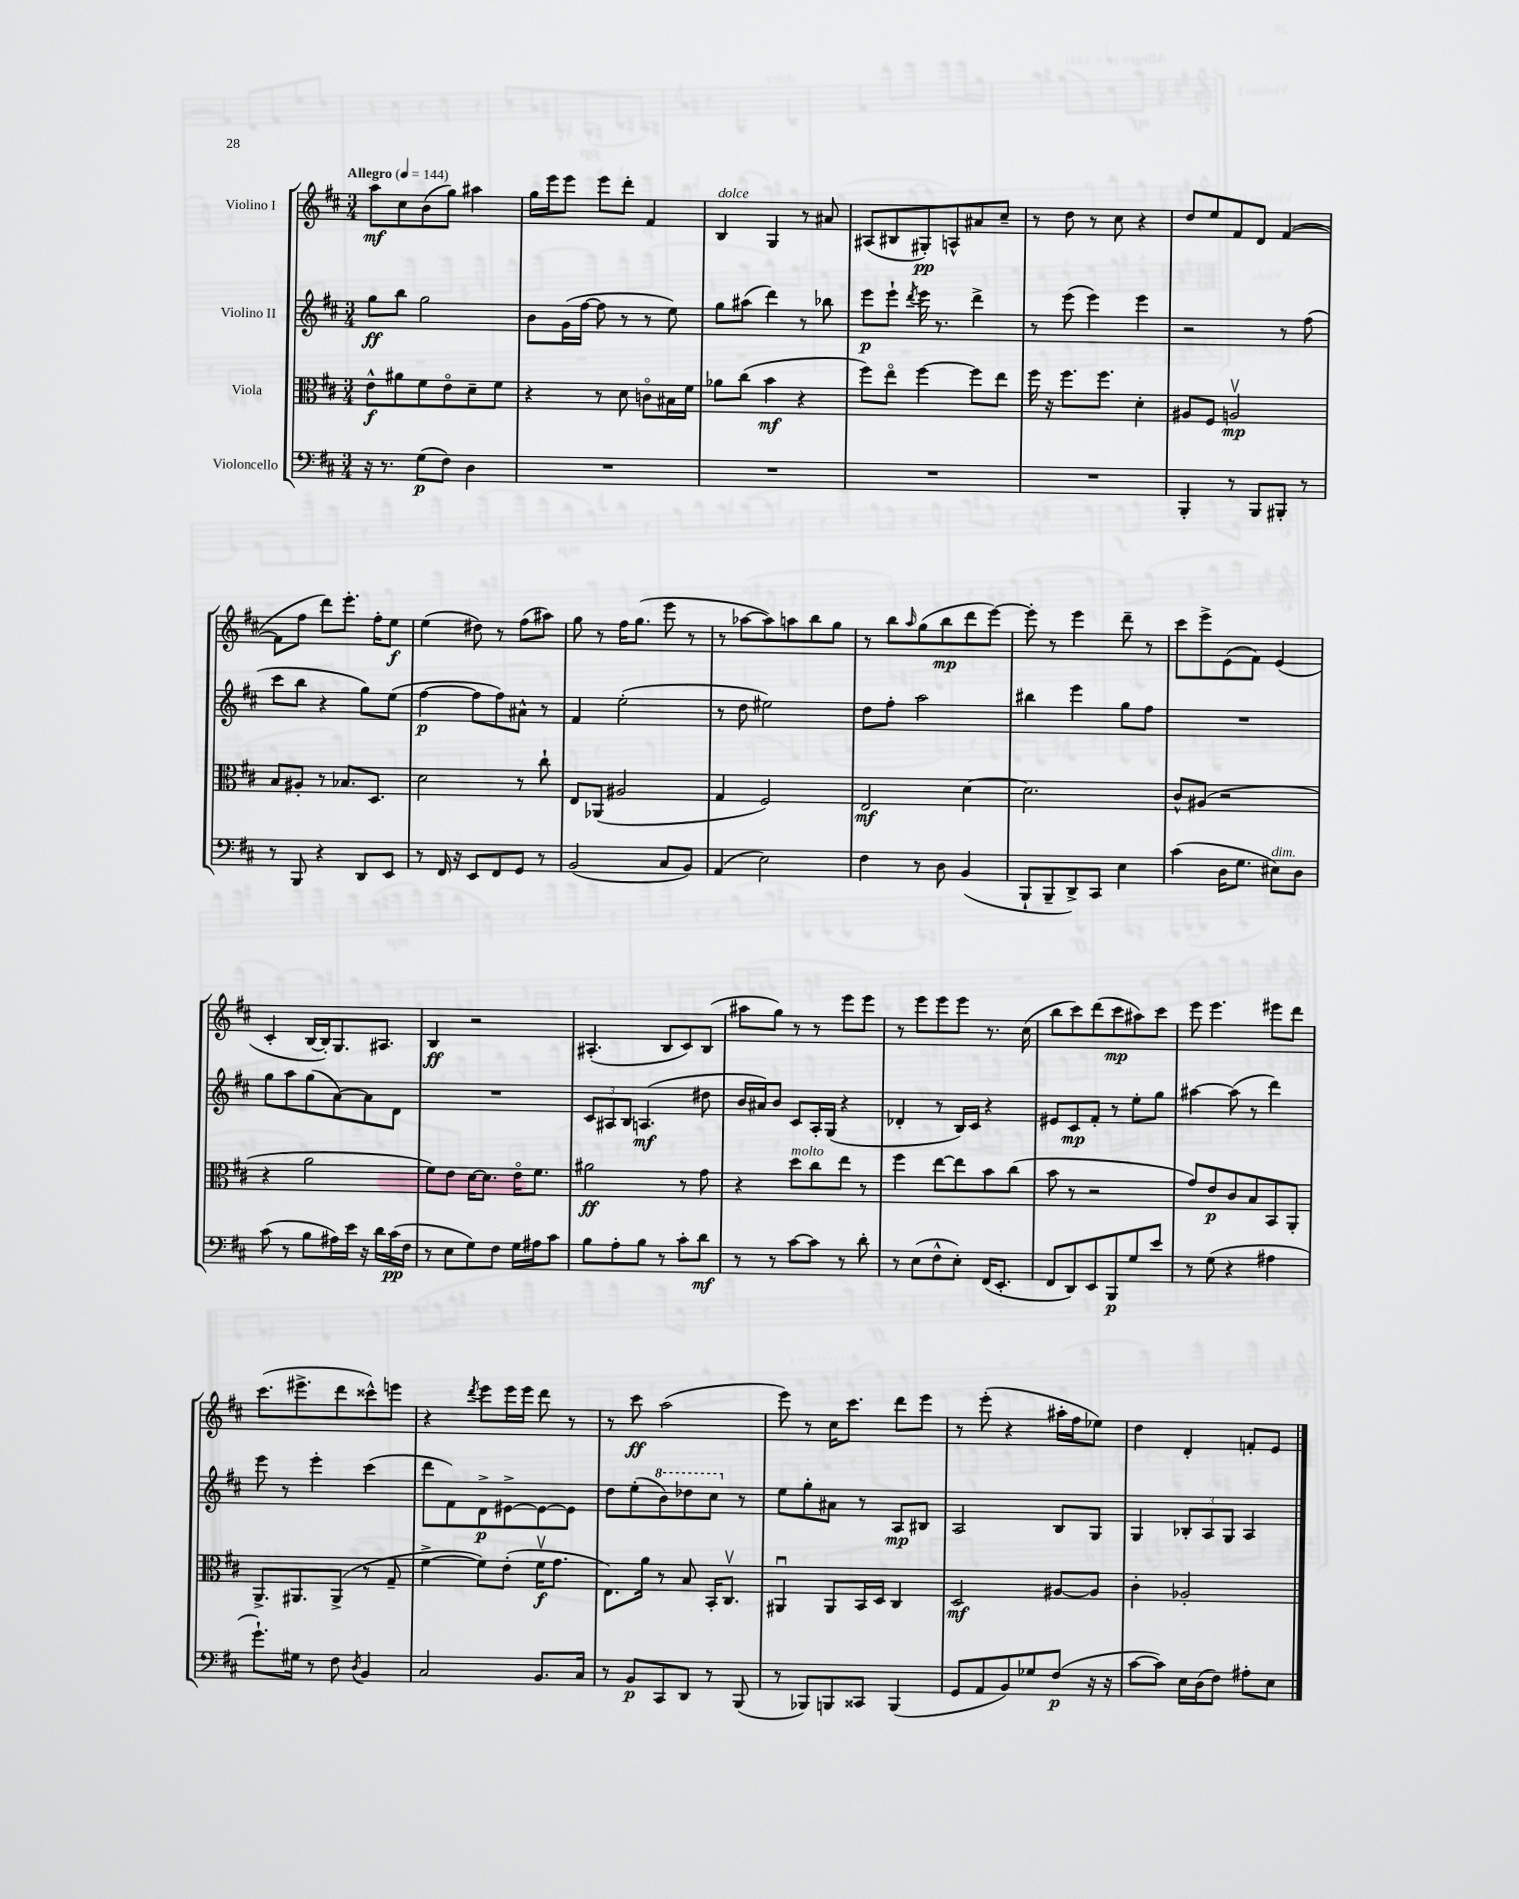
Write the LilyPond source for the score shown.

<<
\new StaffGroup <<
\new Staff = "s0" \with { instrumentName = "Violino I" } {
    \clef treble \key d \major \numericTimeSignature \time 3/4 \tempo "Allegro" 4 = 144
    a''8\mf cis''8 b'8( g''8) ais''4 |
    g''16 e'''16 e'''8 e'''8 d'''8-. fis'4 |
    b4^\markup { \italic "dolce" } g4 r8 ais'8 |
    ais8( bis8 gis8-.\pp) a8-^ ais'8 cis''8-- |
    r8 d''8 r8 cis''8 r4 |
    d''8 e''8 fis'8 d'8 fis'4~( |
    fis'8 fis''8 d'''8) e'''8.-. fis''16-. e''8\f |
    e''4( dis''8) r8 fis''8( ais''8) |
    g''8 r8 fis''16 g''8.( e'''8 r8 |
    r8 aes''8~ aes''8) a''8 b''8 g''8 |
    r8 b''8 \grace { a''16 } g''8( b''8\mp d'''8 e'''8~) |
    e'''8-. r8 e'''4 d'''8-- r8 |
    cis'''8 e'''8-> e'8( fis'8) e'4( |
    cis'4-. b16~ b16-.) g8. ais8. |
    b4\ff r2 |
    ais4.-.( b8 cis'8) b8( |
    ais''8 g''8) r8 r8 e'''8 e'''8 |
    r8 e'''8 e'''8 e'''8 r8. cis''16( |
    b''8 cis'''8) d'''8( cis'''8\mp ais''8) cis'''8 |
    e'''8 e'''4. eis'''8 d'''8 |
    cis'''8.( eis'''8.-> d'''8 cisis'''8-^) e'''8 |
    r4 \acciaccatura { d'''8 } e'''8 e'''16 e'''16 d'''8 r8 |
    r8 cis'''8\ff a''2( |
    e'''8) r8 cis''16 cis'''8. d'''8 e'''8 |
    r8 e'''8-.( r4 ais''16-. fis''16 ees''8) |
    d''4 d'4-. f'8-. e'8 \bar "|." |
}
\new Staff = "s1" \with { instrumentName = "Violino II" } {
    \clef treble \key d \major \numericTimeSignature \time 3/4
    g''8\ff b''8 g''2 |
    b'8 g'16( fis''16~ fis''8 r8 r8 e''8) |
    g''8 ais''8( d'''4) r8 bes''8 |
    e'''8\p e'''8-! \acciaccatura { d'''8 } e'''16 r8. d'''4-> |
    r8 e'''8( e'''4) e'''4 |
    r2 r8 fis''8( |
    cis'''8 b''8 r4 g''8) e''8( |
    fis''4~\p fis''8 fis''8) ais'8-^ r8 |
    fis'4 e''2-.( |
    r8 d''8 eis''2) |
    d''8 fis''8-. a''2 |
    bis''4 e'''4 g''8 fis''8 |
    R2. |
    g''8 a''8 g''8( a'8~) a'8 d'8 |
    R2. |
    \tuplet 3/2 { cis'8 ais8 b8 } a4.\mf( dis''8 |
    b'16 ais'16) b'8 cis'8 a16-. g16( r4 |
    des'4-. r8 b16) cis'16 r4 |
    eis'8 cis'8\mp fis'8-. r8 e''8-. g''8 |
    ais''4~ ais''8( r8 d'''4) |
    e'''8 r8 e'''4-. cis'''4( |
    d'''8 fis'8) d'8->\p eis'8~-> eis'8~ eis'8 |
    d''8 e''8-.( \ottava #1 b''8) des'''8 cis'''8 \ottava #0 r8 |
    e''8 g''8-. ais'8 r8 a8\mp bis8 |
    a2 b8 g8 |
    g4 \tuplet 3/2 { bes8-. a8 g8 } a4 \bar "|." |
}
\new Staff = "s2" \with { instrumentName = "Viola" } {
    \clef alto \key d \major \numericTimeSignature \time 3/4
    e'8-^\f ais'8 fis'8 e'8\flageolet d'8-- fis'8 |
    r4 r8 d'8 c'8\flageolet bis16 fis'16 |
    aes'8 cis''8( b'4\mf r4 |
    fis''8) e''8\flageolet fis''4~ fis''8 e''8 |
    fis''16 r16 fis''8. fis''8. d'4-. |
    ais8 fis8 a2\upbow\mp |
    b8 ais8-. r8 bes8. d8. |
    d'2 r8 cis''8-! |
    e8 aes,8( ais2 |
    g4 fis2) |
    e2\mf d'4~ |
    d'2. |
    cis'8-^ ais8( r2 |
    r4 a'2 |
    fis'8) e'8 d'16~ d'8. e'16\flageolet fis'8. |
    ais'2\ff r8 g'8 |
    r4 d''8^\markup { \italic "molto" } cis''8 e''8 r8 |
    fis''4 e''8~ e''8 b'8 cis''8( |
    b'8 r8 r2 |
    g'8) e'8\p cis'8 b8 b,8 a,8-. |
    a,8.-> ais,8. ais,8->( r8 g8-- |
    fis'4~-> fis'8) e'8-.( fis'16\upbow\f g'8. |
    e8.) a'16 r8 b8 b,16-. cis8.\upbow |
    ais,4\downbow ais,8 b,16 d16 cis4 |
    d2\mf ais8~ ais8 |
    cis'4-. aes2-. \bar "|." |
}
\new Staff = "s3" \with { instrumentName = "Violoncello" } {
    \clef bass \key d \major \numericTimeSignature \time 3/4
    r16 r8. g8\p( fis8) d4 |
    R2. |
    R2. |
    R2. |
    R2. |
    b,,4-. r8 b,,8 bis,,8-. r8 |
    r8 b,,8 r4 d,8 e,8 |
    r8 fis,16 r16 e,8 fis,8 g,8 r8 |
    b,2( cis8 b,8) |
    a,4( e2) |
    fis4 r8 d8 b,4( |
    b,,8-! b,,8-- d,8->) cis,8 e4 |
    cis'4( d16 g8. eis8^\markup { \italic "dim." }) d8 |
    cis'8( r8 b8 ais16) e'16 r16 d'16 cis'16\pp( fis16 |
    r8 e8 g8) fis8 g16 ais16 cis'8 |
    b8 a8-. b8 r8 cis'8-. d'8\mf |
    r8 r8 cis'8~ cis'8 r8 d'8-. |
    r8 e8( fis8-^ e8-.) fis,16( e,8.-. |
    fis,8 d,8) e,8 b,,8\p g8 e'8 |
    r8 g8( r4 ais4 |
    g'8.-!) gis16 r8 fis8 \acciaccatura { d8 } b,4 |
    cis2 b,8. cis16 |
    r8 b,8\p cis,8 d,8 r8 b,,8( |
    r8 bes,,8) b,,8 cisis,8 b,,4( |
    g,8 a,8 b,8) ges8 fis8\p( r16 r16 |
    cis'8~ cis'8) e16 d16( fis8) ais8-. e8 \bar "|." |
}
>>
>>
\layout { \context { \Score \remove "Bar_number_engraver" } }
